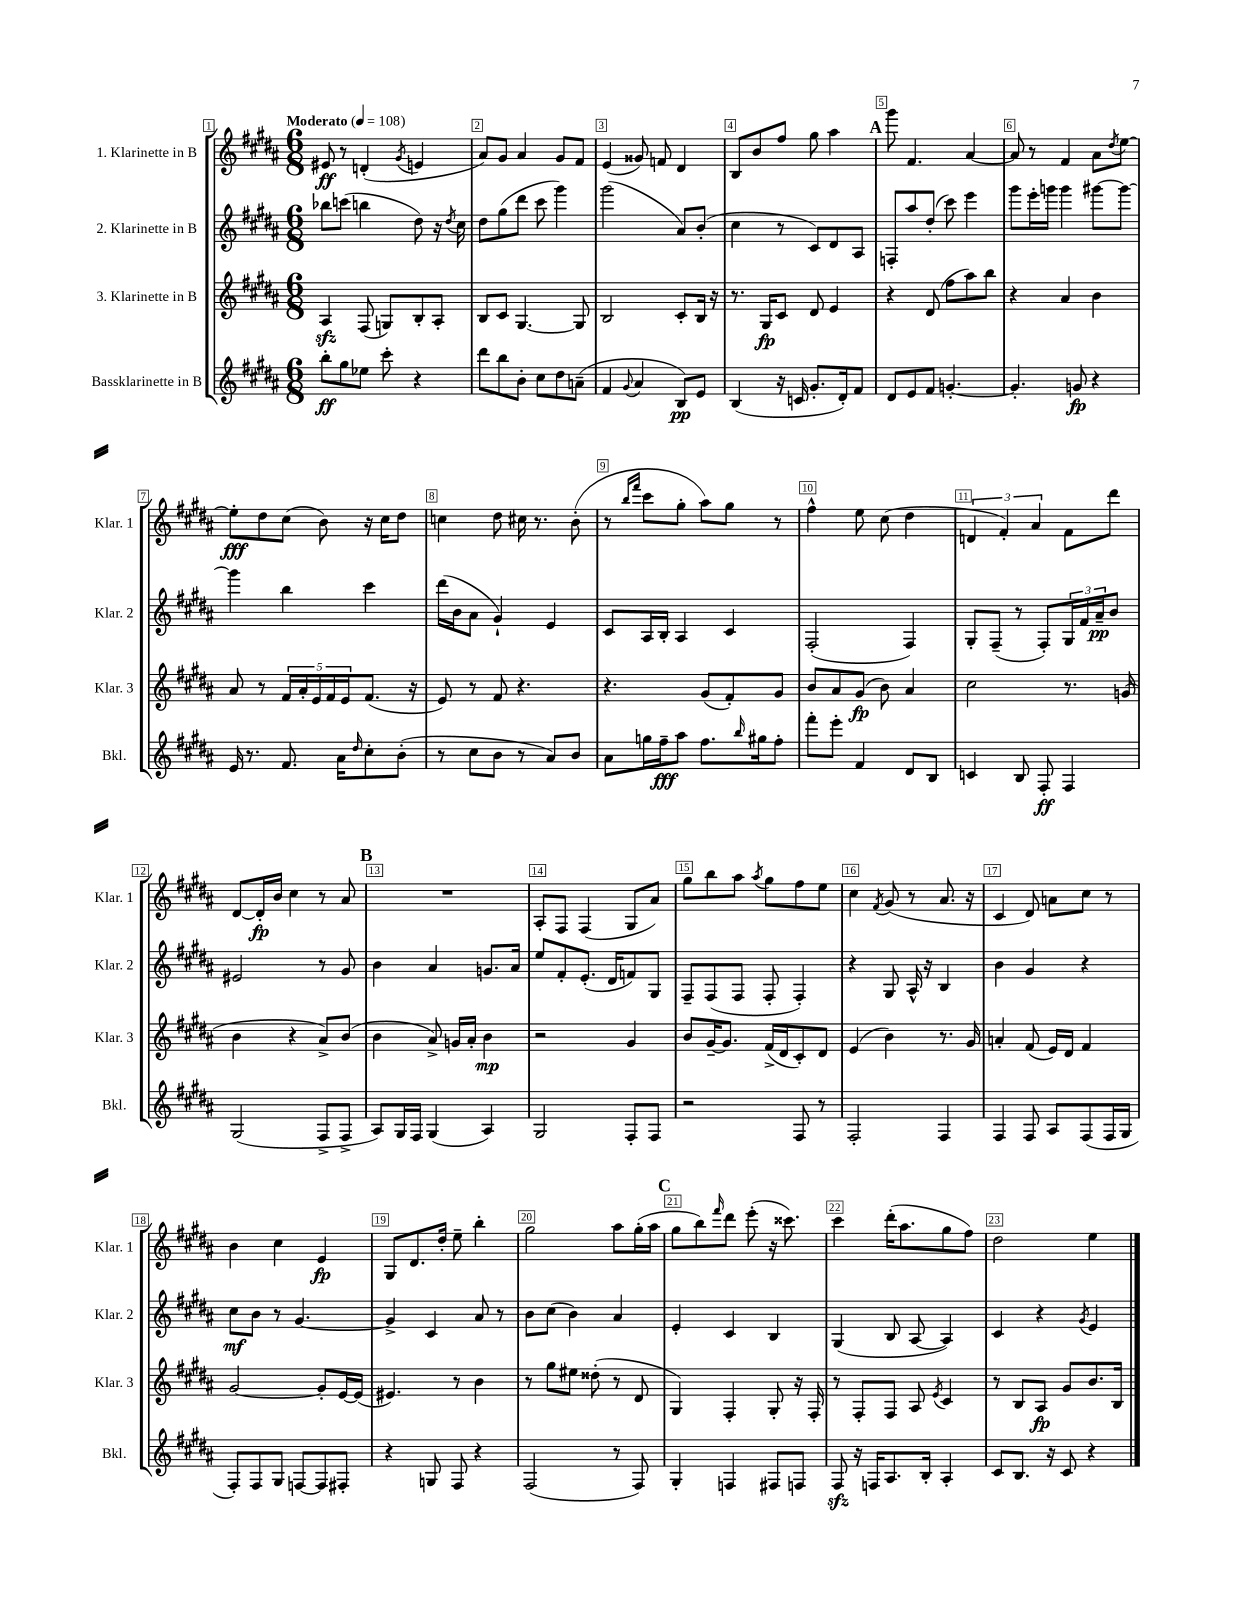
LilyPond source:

<<
\new StaffGroup <<
\new Staff = "s0" \with { instrumentName = "1. Klarinette in B" shortInstrumentName = "Klar. 1" } {
    \clef treble \key b \major \numericTimeSignature \time 6/8 \tempo "Moderato" 4 = 108
    eis'8\ff r8 d'4-.( \acciaccatura { gis'8 } e'4 |
    ais'8) gis'8 ais'4 gis'8 fis'8 |
    e'4( gisis'8) f'8 dis'4 |
    b8 b'8 fis''8 gis''8 ais''4 |
    \mark \markup { \bold "A" } gis'''8 fis'4. ais'4~ |
    ais'8 r8 fis'4 ais'8 \acciaccatura { dis''8 } e''8~ |
    e''8-.\fff dis''8 cis''8( b'8) r16 cis''16 dis''8 |
    c''4 dis''8 cis''16 r8. b'8-.( |
    r8 \grace { b''16 fis'''16 } cis'''8 gis''8-. ais''8) gis''8 r8 |
    fis''4-^ e''8 cis''8( dis''4 |
    \tuplet 3/2 { d'4 fis'4-.) ais'4 } fis'8 dis'''8 |
    dis'8~ dis'16-.\fp b'16 cis''4 r8 ais'8 |
    \mark \markup { \bold "B" } R2. |
    ais8-. fis8 fis4( gis8 ais'8) |
    gis''8 b''8 ais''8 \acciaccatura { ais''8 } gis''8 fis''8 e''8 |
    cis''4 \acciaccatura { fis'8 } gis'8( r8 ais'8. r16 |
    cis'4 dis'8) a'8 cis''8 r8 |
    b'4 cis''4 e'4\fp |
    gis8 dis'8. dis''16-. e''8-- b''4-. |
    gis''2 ais''8 gis''16-.( ais''16 |
    \mark \markup { \bold "C" } gis''8 b''8) \grace { fis'''16 } dis'''8 e'''8-.( r16 cisis'''8.) |
    cis'''4 dis'''16-.( ais''8. gis''8 fis''8) |
    dis''2 e''4 \bar "|." |
}
\new Staff = "s1" \with { instrumentName = "2. Klarinette in B" shortInstrumentName = "Klar. 2" } {
    \clef treble \key b \major \numericTimeSignature \time 6/8
    bes''8 c'''8( b''4 dis''8) r16 \acciaccatura { dis''8 } cis''16 |
    dis''8 gis''8( dis'''8 cis'''8 gis'''4) |
    gis'''2( ais'8) b'8-.( |
    cis''4 r8 cis'8) dis'8 ais8 |
    \mark \markup { \bold "A" } f8-. ais''8 dis''8-.( cis'''8) e'''4 |
    gis'''8 e'''16-. g'''16 g'''4 gis'''8~ gis'''8~ |
    gis'''4 b''4 cis'''4 |
    dis'''16( b'16 ais'8 gis'4-!) e'4 |
    cis'8 ais16 b16-. ais4 cis'4 |
    fis2-.( fis4) |
    gis8-. fis8--( r8 fis8-.) \tuplet 3/2 { gis16 fis'16 ais'16--\pp } b'8 |
    eis'2 r8 gis'8 |
    \mark \markup { \bold "B" } b'4 ais'4 g'8. ais'16 |
    e''8 fis'8-. e'8.-.( dis'16 f'8) gis8 |
    fis8-- fis8( fis8 fis8-. fis4-.) |
    r4 gis8 ais16-^ r16 b4 |
    b'4 gis'4 r4 |
    cis''8\mf b'8 r8 gis'4.~ |
    gis'4-> cis'4 ais'8 r8 |
    b'8 cis''8( b'4) ais'4 |
    \mark \markup { \bold "C" } e'4-. cis'4 b4 |
    gis4( b8 ais8~ ais4) |
    cis'4 r4 \acciaccatura { gis'8 } e'4 \bar "|." |
}
\new Staff = "s2" \with { instrumentName = "3. Klarinette in B" shortInstrumentName = "Klar. 3" } {
    \clef treble \key b \major \numericTimeSignature \time 6/8
    ais4\sfz fis8( g8) b8-. ais8-. |
    b8 cis'8 gis4.~ gis8 |
    b2 cis'8-. b16 r16 |
    r8. gis16\fp cis'8 dis'8 e'4 |
    \mark \markup { \bold "A" } r4 dis'8( fis''8 ais''8) b''8 |
    r4 ais'4 b'4 |
    ais'8 r8 \tuplet 5/4 { fis'16 ais'16-. e'16 fis'16 e'16 } fis'8.( r16 |
    e'8) r8 fis'8 r4. |
    r4. gis'8( fis'8-.) gis'8 |
    b'8 ais'8 gis'8\fp( b'8) ais'4 |
    cis''2 r8. g'16( |
    b'4 r4 ais'8->) b'8( |
    \mark \markup { \bold "B" } b'4 ais'8->) g'16 ais'16-. b'4\mp |
    r2 gis'4 |
    b'8 gis'16~-- gis'8. fis'16->( dis'16 cis'8-.) dis'8 |
    e'4( b'4) r8. gis'16 |
    a'4-. fis'8( e'16) dis'16 fis'4 |
    gis'2~ gis'8-. e'16~ e'16( |
    eis'4.) r8 b'4 |
    r8 gis''8 eis''8 disis''8-.( r8 dis'8 |
    \mark \markup { \bold "C" } gis4) fis4-. gis8-. r16 fis16-. |
    r8 fis8-. fis8 ais8 \acciaccatura { e'8 } cis'4 |
    r8 b8 ais8\fp gis'8 b'8. b16 \bar "|." |
}
\new Staff = "s3" \with { instrumentName = "Bassklarinette in B" shortInstrumentName = "Bkl." } {
    \clef treble \key b \major \numericTimeSignature \time 6/8
    b''8-.\ff gis''8 ees''8 cis'''8-. r4 |
    dis'''8 b''8 b'8-. cis''8 dis''8 a'8--( |
    fis'4 \appoggiatura { gis'8 } ais'4 b8\pp) e'8 |
    b4( r16 c'16 gis'8.-. dis'16-.) fis'8 |
    \mark \markup { \bold "A" } dis'8 e'8 fis'8 g'4.~-. |
    g'4.-. g'8\fp r4 |
    e'16 r8. fis'8. ais'16 \grace { dis''16 } cis''8-. b'8-.( |
    r8 cis''8 b'8 r8 ais'8) b'8 |
    ais'8 g''16 fis''16--\fff ais''8 fis''8. \grace { b''16 } gis''16 fis''8-. |
    fis'''8-. e'''8-. fis'4 dis'8 b8 |
    c'4 b8 fis8-.\ff fis4 |
    gis2( fis8-> fis8-> |
    \mark \markup { \bold "B" } ais8) gis16 fis16 gis4( ais4) |
    gis2 fis8-. fis8 |
    r2 fis8 r8 |
    fis2-. fis4 |
    fis4 fis8 ais8 fis8( fis16 gis16 |
    fis8-.) fis8 gis8 f8~ f8 fis8-. |
    r4 g8 fis8 r4 |
    fis2( r8 fis8) |
    \mark \markup { \bold "C" } gis4-. f4 fis8 f8 |
    fis8\sfz r16 f16 ais8. b16-. ais4-. |
    cis'8 b8. r16 cis'8 r4 \bar "|." |
}
>>
>>
\layout { \context { \Score \override BarNumber.break-visibility = ##(#f #t #t) barNumberVisibility = #all-bar-numbers-visible \override BarNumber.stencil = #(make-stencil-boxer 0.1 0.3 ly:text-interface::print) } }
